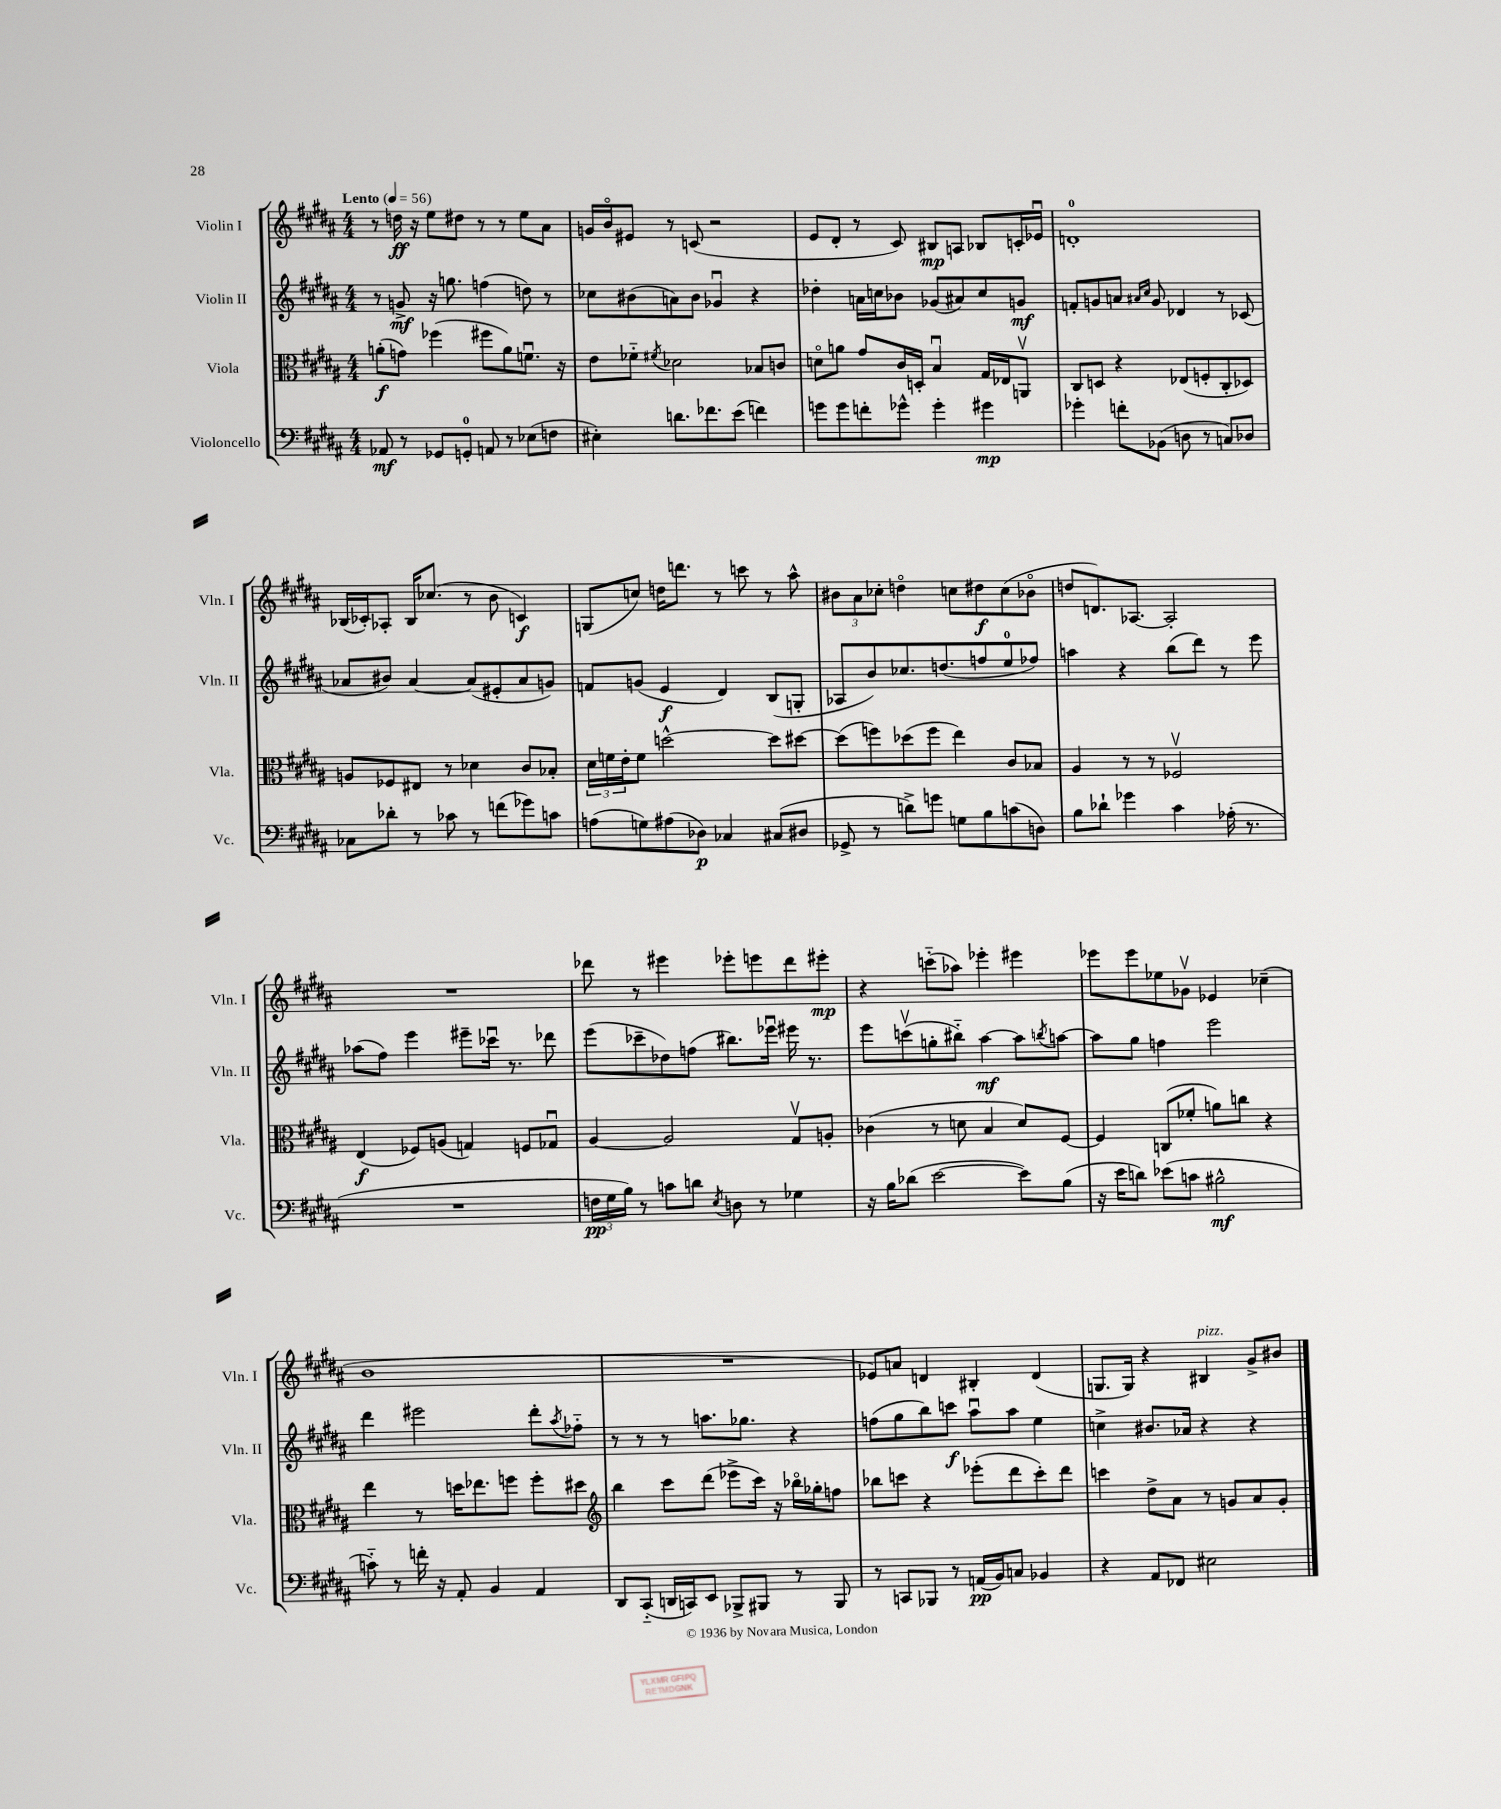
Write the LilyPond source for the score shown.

<<
\new StaffGroup <<
\new Staff = "s0" \with { instrumentName = "Violin I" shortInstrumentName = "Vln. I" } {
    \clef treble \key b \major \numericTimeSignature \time 4/4 \tempo "Lento" 4 = 56
    r8 d''16\ff r16 e''8 dis''8 r8 r8 e''8 ais'8 |
    g'16 b'16\flageolet eis'8 r8 c'8( r2 |
    e'8 dis'8-. r8 cis'8) bis8\mp a8 bes8 c'16-. ees'16\downbow |
    d'1-0-. |
    bes16( ces'16-.) aes8-. bes16 ces''8.( r8 b'8 c'4\f) |
    g8( c''8) d''16 d'''8. r8 c'''8 r8 ais''8-^ |
    \tuplet 3/2 { bis'8 ais'8 ces''8-. } d''4\flageolet c''8 dis''8\f c''8( bes'8\flageolet |
    d''8 d'8.) aes8.~ aes2-. |
    R1 |
    des'''8 r8 eis'''4 ees'''8-. e'''8 des'''8 eis'''8-.\mp |
    r4 c'''8-_( aes''8) ees'''4-. eis'''4 |
    ees'''8 ees'''8 ees''8 ges'8\upbow ees'4 ces''4--( |
    b'1 |
    R1 |
    ees'8) a'8 d'4 bis4-. d'4( |
    g8. g16) r4 bis4^\markup { \italic "pizz." } gis'8-> bis'8 \bar "|." |
}
\new Staff = "s1" \with { instrumentName = "Violin II" shortInstrumentName = "Vln. II" } {
    \clef treble \key b \major \numericTimeSignature \time 4/4
    r8 g'8->\mf r16 g''8. f''4( d''8) r8 |
    ces''8 bis'8( a'8) bis'8 ges'4\downbow r4 |
    des''4-. a'16 c''16 bes'8 ges'8( ais'8) c''8 g'8\mf |
    f'8-. g'8 a'8 \grace { ais'16 cis''16 } g'8 des'4 r8 ces'8( |
    aes'8 bis'8) aes'4~ aes'8( eis'8-. aes'8 g'8) |
    f'8 g'8( e'4\f dis'4) b8( g8-. |
    aes8 b'8) ces''8. d''8.( f''8 e''8-0 fes''8) |
    a''4 r4 b''8( dis'''8) r8 e'''8 |
    aes''8( fis''8) e'''4 eis'''8-- ces'''16\downbow r8. des'''8 |
    e'''8( ces'''8-- des''8) f''8( bis''8.) ees'''16\downbow eis'''16 r8. |
    e'''8 c'''8\upbow( g''8-. bis''8-_) ais''4~\mf ais''8 \acciaccatura { b''8 } a''8~ |
    a''8 gis''8 f''4 e'''2 |
    dis'''4 eis'''2 dis'''8-. \acciaccatura { ais''8 } fes''8-_ |
    r8 r8 r8 a''8. ges''8. r4 |
    f''8( gis''8 b''8) c'''8\f ais''8\downbow ais''8 e''4 |
    c''4-> bis'8. aes'16 r4 r4 \bar "|." |
}
\new Staff = "s2" \with { instrumentName = "Viola" shortInstrumentName = "Vla." } {
    \clef alto \key b \major \numericTimeSignature \time 4/4
    a'8-.\f( g'8) fes''4( fis''8 a'8) f'8.\downbow r16 |
    e'8 fes'8-_ \acciaccatura { fis'8 } des'2 bes8 c'8 |
    d'8\flageolet a'8 gis'8 cis'16 d16-. b4\downbow gis16 ees16 a,8\upbow |
    cis8 d8 r4 ees8( f8-. cis8-. des8) |
    a8 fes8 eis8 r8 des'4 cis'8 bes8-. |
    \tuplet 3/2 { dis'16 f'16 e'16-. } f'8 d''2~-^ d''8 dis''8~ |
    dis''8( f''8) des''8( f''8 e''4) cis'8 bes8 |
    ais4 r8 r8 fes2\upbow |
    e4\f( fes8) a8( g4) f8 ges8\downbow |
    ais4~ ais2 gis8\upbow a8-. |
    ces'4( r8 d'8 b4 d'8) fis8~ |
    fis4 c8( fes'8-. a'8) c''8 r4 |
    e''4 r8 d''16 ees''8. f''8 f''8-. dis''8 |
    \clef treble b''4 cis'''8 dis'''8( ees'''8-> cis'''16) r16 bes''16\flageolet ges''16-. f''8 |
    bes''8 c'''8 r4 ees'''8-.( dis'''8 c'''8-.) dis'''8 |
    c'''4 dis''8-> ais'8 r8 g'8 ais'8 g'8-. \bar "|." |
}
\new Staff = "s3" \with { instrumentName = "Violoncello" shortInstrumentName = "Vc." } {
    \clef bass \key b \major \numericTimeSignature \time 4/4
    aes,8\mf r8 ges,8 g,8-0-. a,8 r8 ees8( f8 |
    eis4-.) d'8. fes'8. e'8( f'4) |
    g'8 g'8 f'8-. ges'8-^ ges'4-. gis'4\mp |
    ges'4-. f'8-. bes,8( d8 r8 c8) des8 |
    ces8 des'8-. r8 ces'8 r8 f'8( ges'8) c'8 |
    a8( g8) ais8( des8\p) ces4 cis8( dis8 |
    ges,8-> r8 d'8->) g'8 g8 b8 c'8( d8) |
    b8 des'8-! ges'4 cis'4 aes16-.( r8. |
    R1 |
    \tuplet 3/2 { f16\pp gis16 b16) } r8 c'8 d'8 \acciaccatura { e8 } d8 r8 ges4 |
    r16 b16 des'8( e'2~ e'8) b8( |
    r16 e'16 d'8) ees'8( c'8 bis2-^\mf |
    c'8-_) r8 f'16-. r16 ais,8-. b,4 ais,4 |
    dis,8 cis,8-_( d,16 c,16) e,8 bes,,8-> bis,,8 r8 bis,,8 |
    r8 c,8 bes,,8 r8 a,16\pp( b,16) c8 bes,4 |
    r4 ais,8 fes,8 eis2 \bar "|." |
}
>>
>>
\layout { \context { \Score \remove "Bar_number_engraver" } }
